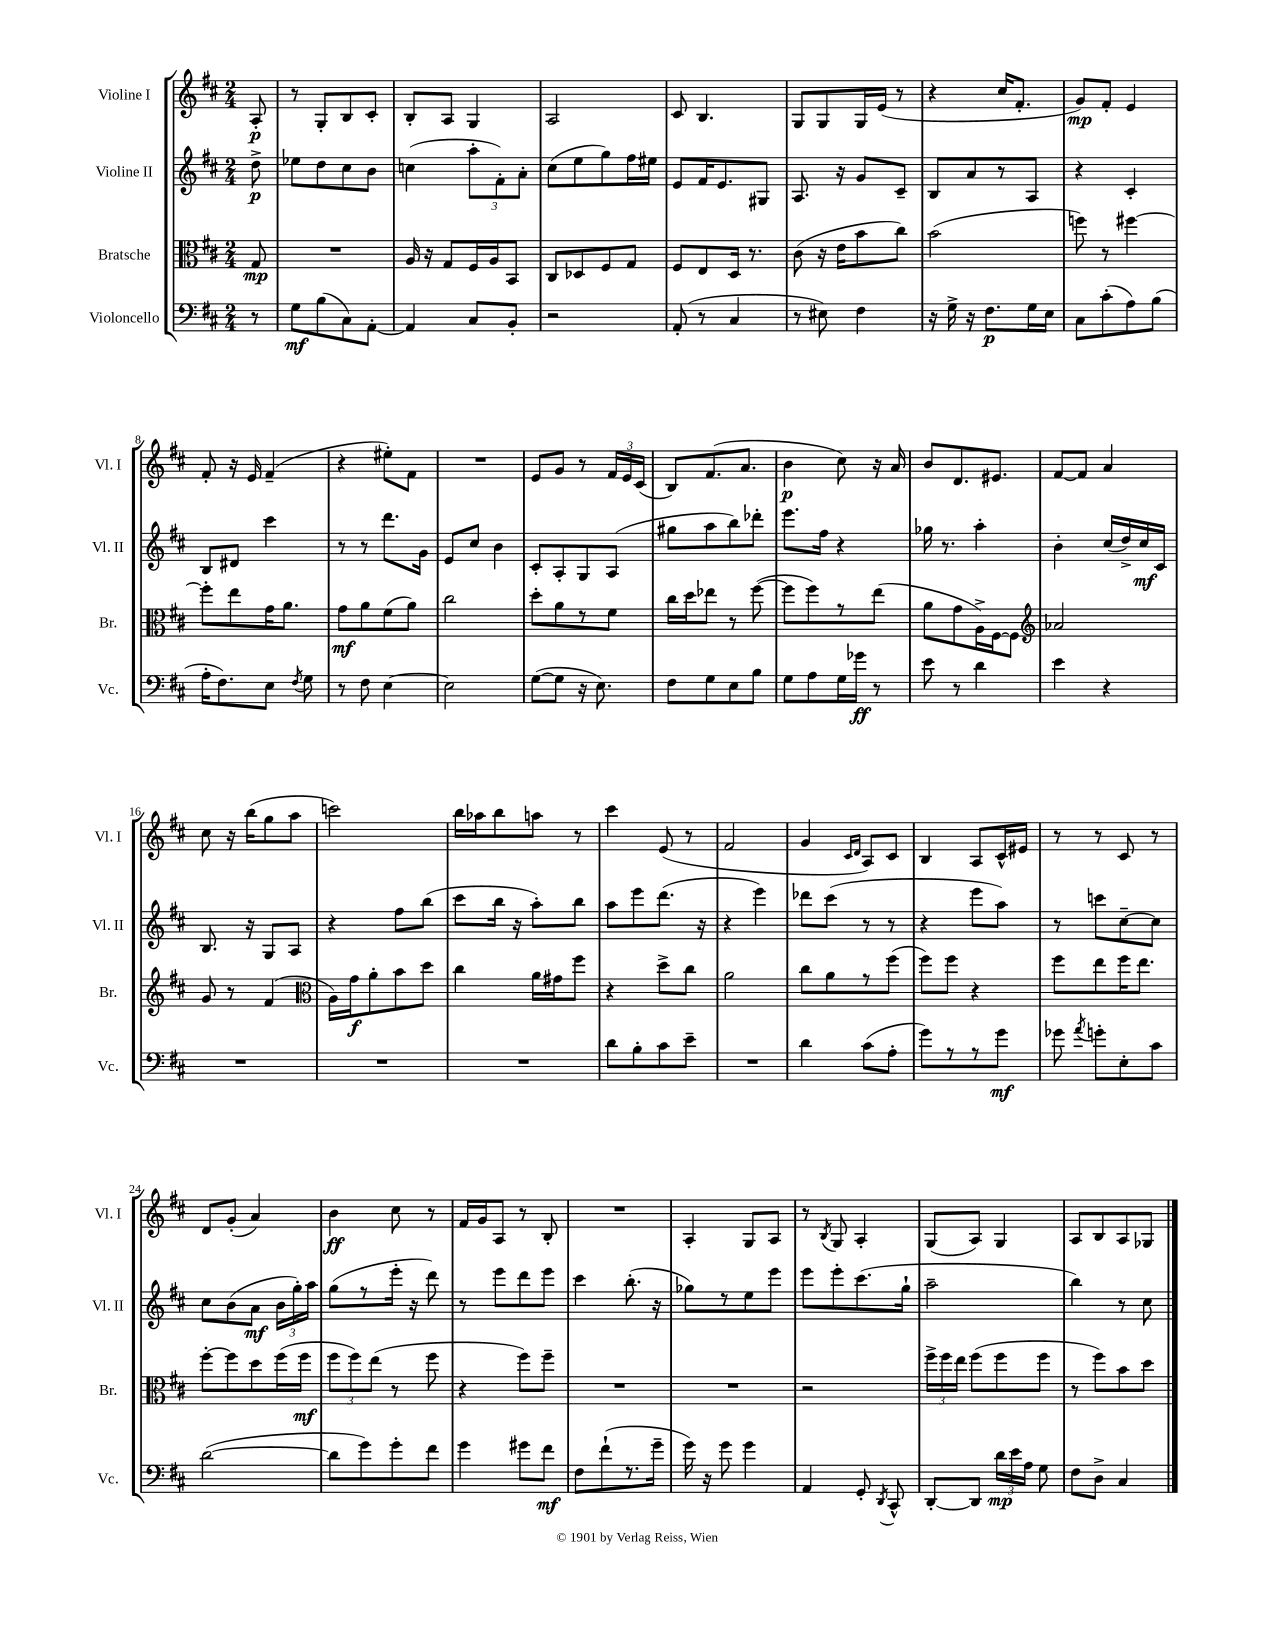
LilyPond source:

<<
\new StaffGroup <<
\new Staff = "s0" \with { instrumentName = "Violine I" shortInstrumentName = "Vl. I" } {
    \clef treble \key d \major \numericTimeSignature \time 2/4 \partial 8
    \autoBeamOff a8-.\p |
    r8 g8[-. b8 cis'8]-. |
    b8[-. a8] g4 |
    a2 |
    cis'8 b4. |
    g8[ g8 g16 e'16]( r8 |
    r4 cis''16[ fis'8.]-. |
    g'8[\mp) fis'8]-. e'4 |
    fis'8-. r16 e'16 fis'4--( |
    r4 eis''8[-.) fis'8] |
    R2 |
    e'8[ g'8] r8 \tuplet 3/2 { fis'16[ e'16 cis'16]( } |
    b8[) fis'8.( a'8.] |
    b'4\p cis''8) r16 a'16 |
    b'8[ d'8. eis'8.] |
    fis'8[~ fis'8] a'4 |
    cis''8 r16 b''16[( g''8 a''8] |
    c'''2) |
    b''16[ aes''16 b''8 a''8] r8 |
    cis'''4 e'8( r8 |
    fis'2 |
    g'4 \grace { cis'16[ d'16] } a8[) cis'8] |
    b4 a8[ cis'16-^ eis'16] |
    r8 r8 cis'8 r8 |
    d'8[ g'8]-.( a'4) |
    b'4\ff cis''8 r8 |
    fis'16[ g'16 a8] r8 b8-. |
    R2 |
    a4-. g8[ a8] |
    r8 \acciaccatura { b8 } g8 a4-. |
    g8[( a8]) g4 |
    a8[ b8 a8 ges8] \bar "|." |
}
\new Staff = "s1" \with { instrumentName = "Violine II" shortInstrumentName = "Vl. II" } {
    \clef treble \key d \major \numericTimeSignature \time 2/4 \partial 8
    \autoBeamOff d''8->\p |
    ees''8[ d''8 cis''8 b'8] |
    c''4( \tuplet 3/2 { a''8[-. fis'8-.) a'8]-. } |
    cis''8[( e''8 g''8) fis''16 eis''16] |
    e'8[ fis'16 e'8. gis8] |
    a8. r16 g'8[ cis'8]-- |
    b8[ a'8 r8 a8] |
    r4 cis'4-. |
    b8[ dis'8] cis'''4 |
    r8 r8 d'''8.[ g'16] |
    e'8[ cis''8] b'4 |
    cis'8[-. a8-. g8 a8]( |
    gis''8[ a''8 b''8) des'''8]-. |
    e'''8.[ fis''16] r4 |
    ges''16 r8. a''4-. |
    b'4-. cis''16[( d''16->) cis''16\mf cis'16] |
    b8. r16 g8[ a8] |
    r4 fis''8[ b''8]( |
    cis'''8[ b''16] r16 a''8[-.) b''8] |
    a''8[ e'''8 d'''8.]( r16 |
    r4 e'''4) |
    des'''8[ cis'''8]( r8 r8 |
    r4 e'''8[ a''8]) |
    r8 c'''8[ cis''8~-- cis''8] |
    cis''8[ b'8( a'8]\mf \tuplet 3/2 { b'16[ g''16-.) a''16] } |
    g''8[( r8 e'''16]-. r16 d'''8) |
    r8 e'''8[ d'''8 e'''8] |
    cis'''4 b''8.-.( r16 |
    ges''8[) r8 e''8 e'''8] |
    e'''8[ e'''8-. cis'''8.( g''16]-! |
    a''2-- |
    b''4) r8 cis''8 \bar "|." |
}
\new Staff = "s2" \with { instrumentName = "Bratsche" shortInstrumentName = "Br." } {
    \clef alto \key d \major \numericTimeSignature \time 2/4 \partial 8
    \autoBeamOff g8\mp |
    R2 |
    a16 r16 g8[ fis16 a16 b,8] |
    cis8[ des8 fis8 g8] |
    fis8[ e8 d16] r8. |
    cis'8( r16 e'16[ b'8 cis''8]) |
    b'2( |
    f''8) r8 fis''4~ |
    fis''8[-. e''8 g'16 a'8.] |
    g'8[\mf a'8 fis'8( a'8]) |
    cis''2 |
    d''8[-. a'8 r8 fis'8] |
    cis''16[ d''16 ees''8] r8 fis''8~( |
    fis''8[ fis''8) r8 e''8]( |
    a'8[ g'8 a16->) fis16~ fis8] |
    \clef treble aes'2 |
    g'8 r8 fis'4( |
    \clef alto a16[) g'16\f a'8-. b'8 d''8] |
    cis''4 a'16[ gis'16 fis''8] |
    r4 d''8[-> cis''8] |
    a'2 |
    cis''8[ a'8 r8 fis''8]( |
    fis''8[) fis''8] r4 |
    fis''8[ e''8 fis''16 e''8.] |
    fis''8[~-. fis''8 d''8 fis''16( fis''16]\mf |
    \tuplet 3/2 { fis''8[ fis''8) e''8]( } r8 fis''8 |
    r4 fis''8[) fis''8]-- |
    R2 |
    R2 |
    r2 |
    \tuplet 3/2 { fis''16[-> fis''16 e''16] } fis''8[( fis''8 fis''8] |
    r8 fis''8[) b'8 d''8] \bar "|." |
}
\new Staff = "s3" \with { instrumentName = "Violoncello" shortInstrumentName = "Vc." } {
    \clef bass \key d \major \numericTimeSignature \time 2/4 \partial 8
    \autoBeamOff r8 |
    g8[\mf b8( cis8) a,8]~-. |
    a,4 cis8[ b,8]-. |
    r2 |
    a,8-.( r8 cis4 |
    r8 eis8) fis4 |
    r16 g16-> r16 fis8.[\p g16 e16] |
    cis8[ cis'8-.( a8) b8]( |
    a16[-. fis8.) e8] \acciaccatura { fis8 } g8 |
    r8 fis8 e4~ |
    e2 |
    g8[~( g8] r16 e8.) |
    fis8[ g8 e8 b8] |
    g8[ a8 g16 ges'16]\ff r8 |
    e'8 r8 d'4 |
    e'4 r4 |
    R2 |
    R2 |
    R2 |
    d'8[ b8-. cis'8 e'8]-- |
    R2 |
    d'4 cis'8[( a8]-. |
    g'8[) r8 r8 g'8]\mf |
    ges'8 \acciaccatura { a'8 } g'8[-. e8-. cis'8] |
    d'2~( |
    d'8[ g'8) g'8-. fis'8] |
    g'4 gis'8[ fis'8]\mf |
    fis8[ fis'8-!( r8. g'16]-- |
    g'16) r16 g'8 g'4 |
    a,4 g,8-. \acciaccatura { d,8 } cis,8-^ |
    d,8[~-. d,8] \tuplet 3/2 { d'16[\mp e'16 a16] } g8 |
    fis8[ d8]-> cis4 \bar "|." |
}
>>
>>
